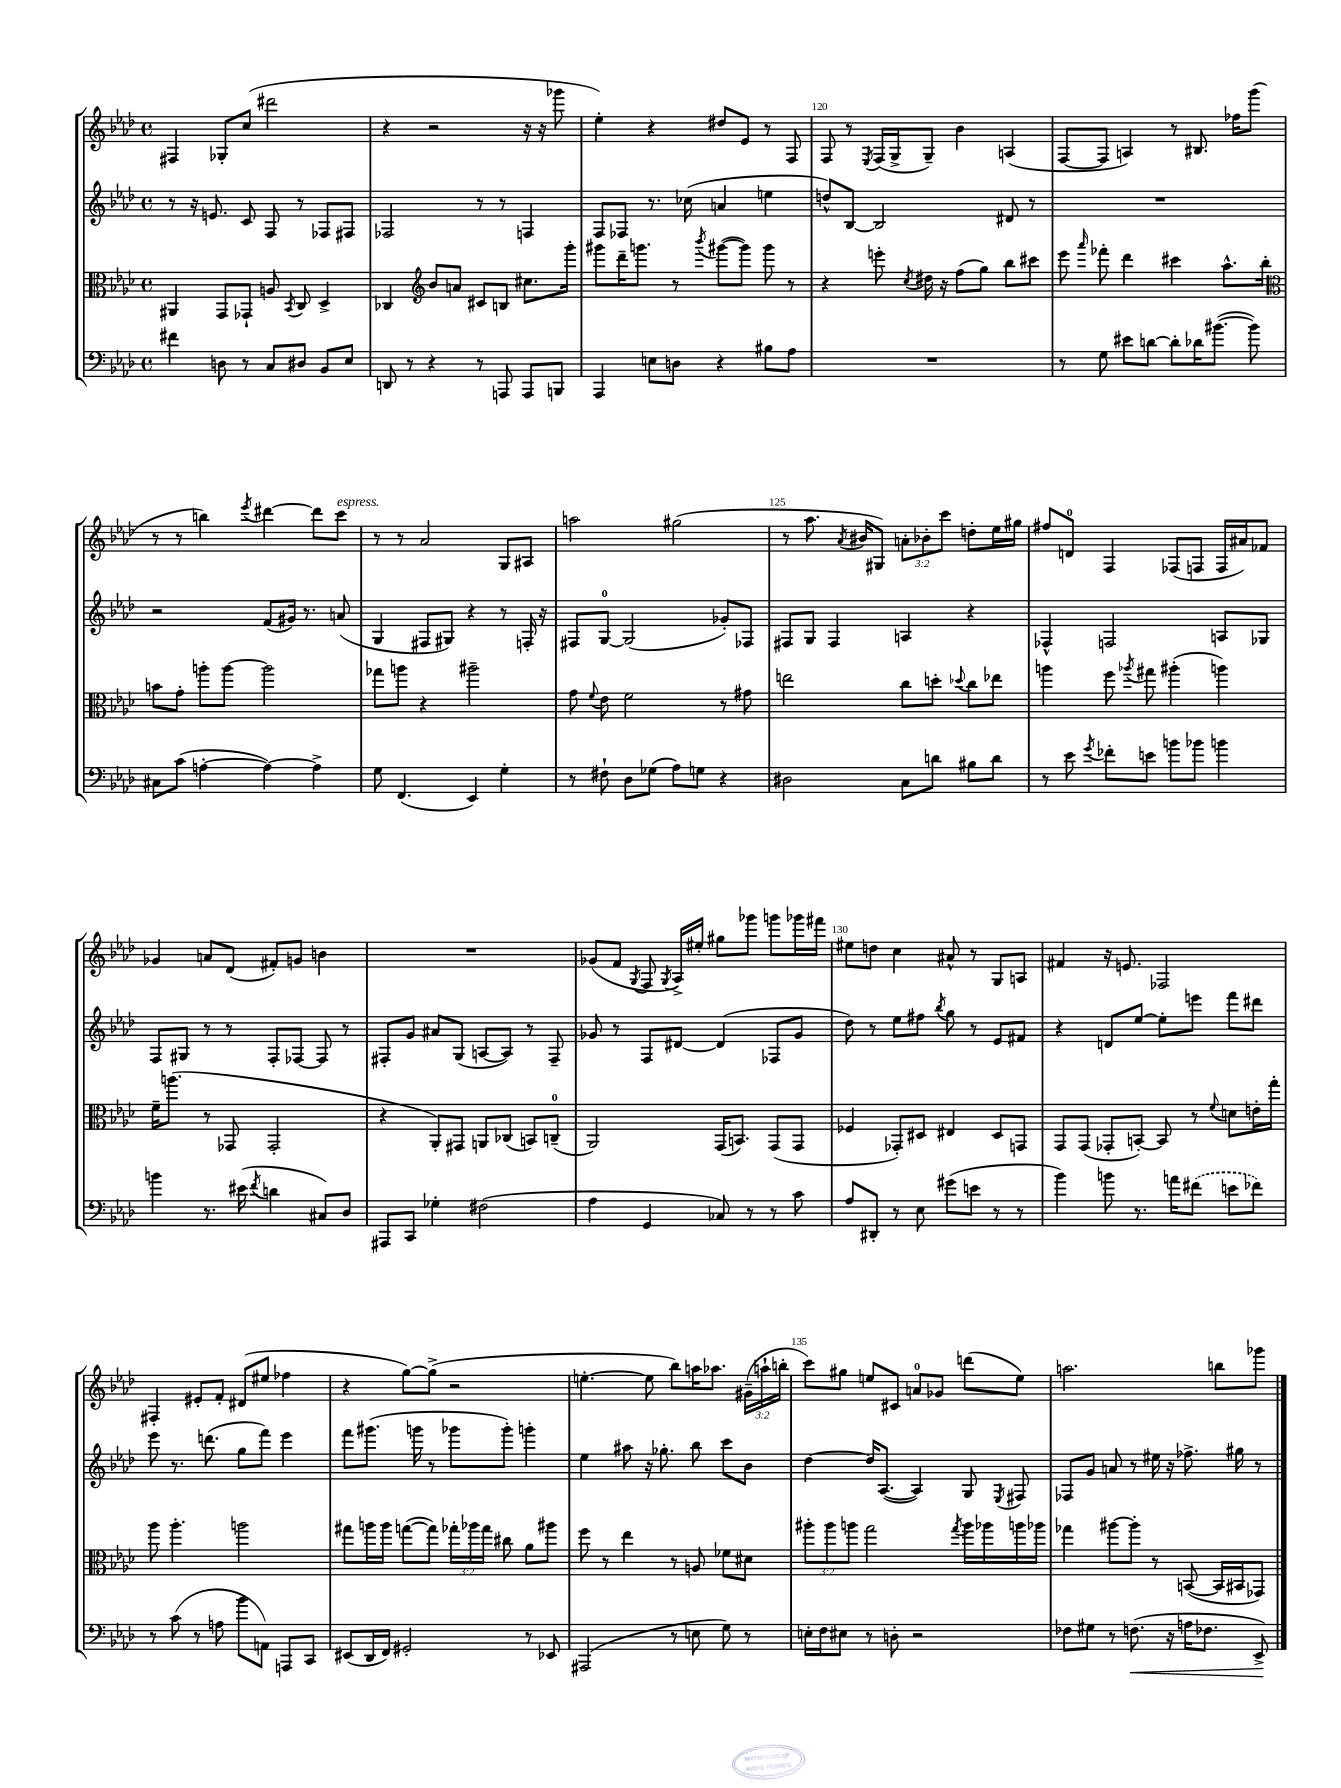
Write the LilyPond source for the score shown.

<<
\new StaffGroup <<
\new Staff = "s0" {
    \clef treble \key aes \major \defaultTimeSignature \time 4/4 \override Staff.TupletNumber.text = #tuplet-number::calc-fraction-text
    \autoBeamOff fis4 ges8[-. c''8]( dis'''2 |
    r4 r2 r16 r16 ges'''8 |
    ees''4-.) r4 dis''8[ ees'8] r8 f8 |
    f8 r8 \acciaccatura { ees8 } f16[( g16-> g8]--) bes'4 a4( |
    f8[~ f8] a4) r8 bis8. fes''16[ g'''8]( |
    r8 r8 b''4) \acciaccatura { ees'''8 } dis'''4~ dis'''8[ c'''8]^\markup { \italic "espress." } |
    r8 r8 aes'2 g8[ ais8] |
    a''2 gis''2( |
    r8 aes''8. \acciaccatura { aes'8 } bis'16[ gis8]) \tuplet 3/2 { a'8[-. bes'8-. c'''8] } d''8[-. ees''16 gis''16] |
    fis''8[ d'8]-0 f4 fes8[( f8] f16[ ais'16) fes'8] |
    ges'4 a'8[ des'8]( fis'8[-.) g'8] b'4 |
    R1 |
    ges'8[( f'8] \acciaccatura { g8 } f8 \acciaccatura { g8 } aes16[->) eis''16]-. gis''8[ ges'''8] g'''8[ ges'''16 fis'''16] |
    eis''8[ d''8] c''4 ais'8-^ r8 g8[ a8] |
    fis'4 r16 e'8. fes2 |
    fis4-. eis'8[-. f'8]-. dis'8[( eis''8] fes''4 |
    r4 g''8[~) g''8]->( r2 |
    e''4.~-. e''8 bes''8[) a''16 aes''8.] \tuplet 3/2 { gis'16[--( a''16-! b''16]-. } |
    c'''8[) gis''8] e''8[ cis'8] a'8[-0 ges'8] d'''8[( e''8]) |
    a''2. b''8[ ges'''8] \bar "|." |
}
\new Staff = "s1" {
    \clef treble \key aes \major \defaultTimeSignature \time 4/4
    \autoBeamOff r8 r16 e'8. c'8 f8 r8 fes8[ fis8] |
    fes2 r8 r8 f4 |
    f8[ fes8] r8. ces''16( a'4 e''4 |
    d''8[-^) bes8]~ bes2 dis'8 r8 |
    R1 |
    r2 f'8[( gis'16]) r8. a'8( |
    g4 fis8[ gis8]) r4 r8 f16-. r16 |
    fis8[ g8]-0~ g2( ges'8[-.) fes8] |
    fis8[ g8] fis4 a4 r4 |
    fes4-^ f2 a8[ ges8] |
    f8[ gis8] r8 r8 f8[-. fes8]~ fes8 r8 |
    fis8[-. g'8] ais'8[ g8]( a8[~ a8]) r8 fis8-- |
    ges'8 r8 f8[ dis'8]~ dis'4( fes8[ ges'8] |
    des''8) r8 ees''8[ fis''8] \acciaccatura { bes''8 } g''8 r8 ees'8[ fis'8] |
    r4 d'8[ ees''8]~ ees''8[-. e'''8] f'''8[ dis'''8] |
    ees'''8 r8. d'''8.( g''8[ f'''8]) ees'''4 |
    f'''8[ gis'''8.]( g'''16 r8 ges'''8[ ges'''8]-.) g'''4-. |
    ees''4 ais''8 r16 ges''8.-. bes''8 c'''8[ bes'8] |
    des''4~ des''16[ aes8.]~( aes4) g8 \acciaccatura { ees8 } fis8 |
    fes8[ g'8] a'8 r8 eis''16 r16 fes''8.-> gis''16 r8 \bar "|." |
}
\new Staff = "s2" {
    \clef alto \key aes \major \defaultTimeSignature \time 4/4 \override Staff.TupletNumber.text = #tuplet-number::calc-fraction-text
    \autoBeamOff ais,4 g,8[ ges,8]-! a8 \acciaccatura { bes,8 } c8 des4-> |
    ces4 \clef treble bes'8[ a'8] cis'8[ b8] cis''8.[ g'''16]-. |
    gis'''8[ des'''16-- g'''8.] r8 \acciaccatura { bes'''8 } gis'''8[~( gis'''8]) gis'''8 r8 |
    r4 e'''8-. \acciaccatura { c''8 } dis''16 r16 f''8[( g''8]) bes''8[ cis'''8] |
    ees'''8 \grace { aes'''16 } fes'''8-. des'''4 cis'''4 aes''8.[-^ bes''16]-. |
    \clef alto b'8[ g'8]-. a''8[-. a''8]~ a''2 |
    ges''8[ a''8] r4 ais''2-- |
    g'8 \appoggiatura { f'8 } ees'8 f'2 r8 gis'8 |
    e''2 c''8[ d''8]-. \appoggiatura { des''8 } c''8[ ees''8] |
    a''4 f''8 \acciaccatura { aes''8 } gis''8 ais''4-.( a''4) |
    f'16[-- a''8.]( r8 ges,8 ges,2-. |
    r4 aes,8[-.) gis,8] a,8[ ces8]( b,8[) c8]-0--( |
    aes,2) g,16[( b,8.]) g,8[( g,8] |
    fes4 ges,8[-.) dis8] eis4 dis8[ g,8] |
    g,8[ g,8]( ges,8[-. b,8]~-.) b,8 r8 \appoggiatura { f'8 } d'8[ e'16-. g''16]-. |
    aes''8 aes''4.-. a''2 |
    gis''8[ a''16 a''16] g''8[~( g''8]) \tuplet 3/2 { ges''16[-. aes''16 ges''16] } cis''8 aes'8[ ais''8] |
    f''8 r8 ees''4 r8 a8 fes'8[ dis'8] |
    \tuplet 3/2 { ais''8[-. ais''8 a''8] } g''2 \acciaccatura { g''8 } a''16[ aes''16 a''16 aes''16] |
    ges''4 ais''8[~ ais''8]-. r8 b,8~( b,16[ bis,16 ges,8]) \bar "|." |
}
\new Staff = "s3" {
    \clef bass \key aes \major \defaultTimeSignature \time 4/4
    \autoBeamOff fis'4 d8 r8 c8[ dis8] bes,8[ ees8] |
    d,8 r8 r4 r8 a,,8 a,,8[ b,,8] |
    aes,,4 e8[ d8] r4 bis8[ aes8] |
    R1 |
    r8 g8 eis'8[ d'8]~ d'8[-. des'16 bis'8.]~( bis'8) |
    cis8[ c'8]( a4~-. a4~) a4-> |
    g8 f,4.( ees,4) g4-. |
    r8 fis8-! des8[ ges8]( aes8[) g8] r4 |
    dis2 c8[ d'8] bis8[ d'8] |
    r8 ees'8 \acciaccatura { g'8 } fes'8[-. e'8] b'8[ bes'8] b'4 |
    b'4 r8. eis'16( \acciaccatura { f'8 } d'4 cis8[) des8] |
    ais,,8[ c,8] ges4-. fis2( |
    aes4 g,4 ces8) r8 r8 c'8 |
    aes8[ dis,8]-. r8 ees8 gis'8[( e'8] r8 r8 |
    bes'4) b'8 r8. a'16[ \once \slurDashed fis'8]( e'8[ fes'8]) |
    r8 c'8( r8 a8 bes'8[ a,8]) a,,8[ c,8] |
    eis,8[( des,16 f,16]) gis,2-. r8 ees,8 |
    ais,,2( r8 e8 g8) r8 |
    e16[-. f16 eis8] r8 d8-. r2 |
    fes8[ gis8] r8 f8.\<( r16 a16[ fes8.] ees,8->\!) \bar "|." |
}
>>
>>
\layout { \context { \Score currentBarNumber = #117 \override BarNumber.break-visibility = ##(#f #t #t) barNumberVisibility = #(every-nth-bar-number-visible 5) } }
